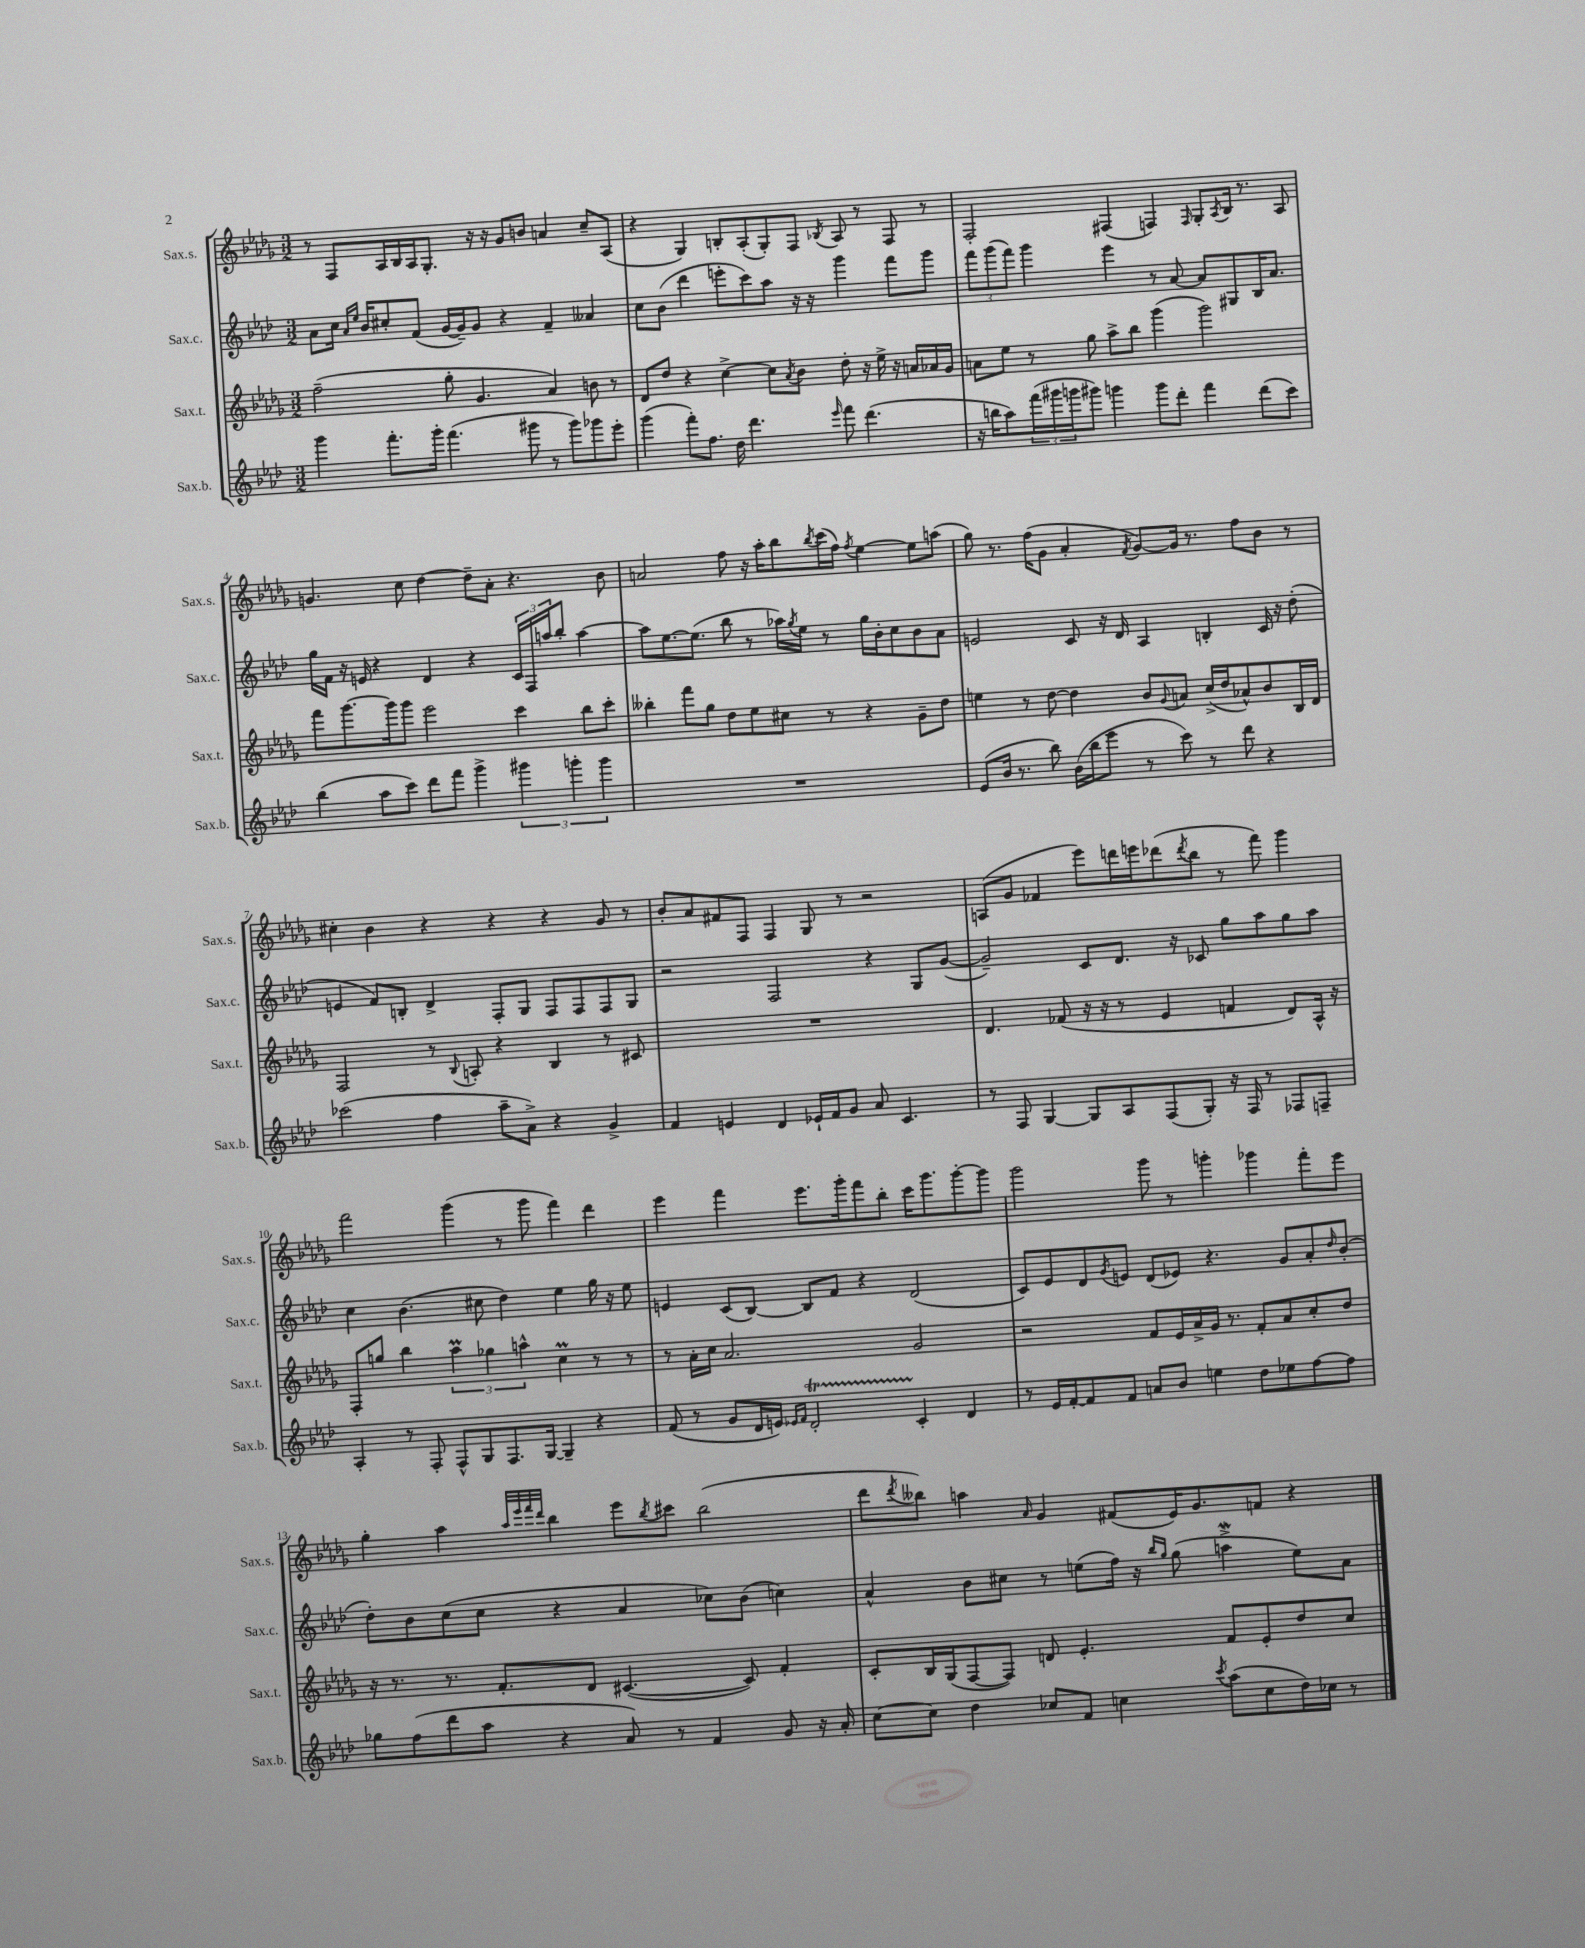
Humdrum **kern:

**kern	**kern	**kern	**kern
*staff4	*staff3	*staff2	*staff1
*clefG2	*clefG2	*clefG2	*clefG2
*k[b-e-a-d-]	*k[b-e-a-d-g-]	*k[b-e-a-d-]	*k[b-e-a-d-g-]
*M3/2	*M3/2	*M3/2	*M3/2
4ggg	(2ff~	8a-	8r
.	.	16cc	8F
.	.	16qqa-	.
.	.	16qqee-	.
.	.	16b-	.
8.fff'	.	8cc#'	16A-
.	.	.	16B-
.	.	(8f	16A-
16ggg'	.	.	8.G-'
(4.fff	8gg-'	[16g	.
.	.	16g~])	.
.	4.g-	8g	16r
.	.	.	16r
.	.	4r	8g-
8ggg#	.	.	8b
8r	4a-)	4f~	4a
8ggg#)	.	.	.
8ggg-	8b	4a--	8cc~
8eee-'	8r	.	(8A-
=	=	=	=
(4ggg	8d-	8cc	4r
.	8dd-	(8b-	.
8fff')	4r	4ddd-	4G-)
8.ff	.	.	.
.	[4cc^	8eee'	8B'
16dd-	.	.	.
4.ddd-	.	8ccc)	(8A-'
.	8cc]	8aa-	8G-')
.	8qa-	.	.
.	8b-	16r	8F
.	.	16r	.
16qqeee-	.	.	8qB-
8fff	8dd-'	4ggg	8A-
(4.ddd-	16r	.	8r
.	16ee-^	.	.
.	16r	8fff	8F
.	16a	.	.
.	16a-	8ggg	8r
.	16g-	.	.
=	=	=	=
16r	8a	12fff	2F'
16bb	.	.	.
.	.	(12ggg	.
8aa-)	8ee-	.	.
.	.	12fff)	.
(24fff	8r	4ggg	.
24ggg#	.	.	.
24ggg	.	.	.
8ggg#)	8gg-	.	.
4ggg	8aa-^	4eee-	(4F#
.	8bb-	.	.
8ggg	(4ggg-	8r	4F)
8ddd-'	.	[8a-	.
.	.	.	16qqF
4fff	2ggg-)	8a-]	8G-'
.	.	.	8qA-
.	.	8G#	16B-
.	.	.	8.r
(8ddd-	.	16B-	.
.	.	8.a-	.
8ccc)	.	.	8A-
=	=	=	=
(4bb-	8fff	16gg	4.g
.	.	16f	.
.	[8.ggg-	16r	.
.	.	16e	.
8aa-	.	4r	.
.	16ggg-]	.	.
8ccc)	8ggg-	.	8cc
8ddd-	2eee-	4d-	[4dd-
8fff	.	.	.
4ggg^	.	4r	8dd-~]
.	.	.	8a-'
6ggg#	4ccc	24c	4.r
.	.	24F	.
.	.	24aa	.
.	.	8bb-'	.
6ggg'	.	.	.
.	8bb-	[4aa	.
6ggg	.	.	.
.	8ccc'	.	8b-
=	=	=	=
1.r	4bb--'	8aa]	2a
.	.	[8.ee-	.
.	8fff	.	.
.	.	(8.ee-]	.
.	8gg-	.	.
.	8dd-	8bb-	8ff
.	8ee-	8r	16r
.	.	.	16aa-'
.	8cc#	16aa-)	8bb-
.	.	8qgg	.
.	.	16ee-	.
.	.	.	8qbb-
.	8r	8r	(16ccc
.	.	.	16ff)
.	.	.	8qff
.	4r	16gg	[4ee-
.	.	16b-'	.
.	.	8cc	.
.	8g-~	8b-	8ee-]
.	8dd-	8a-	(8aa
=	=	=	=
(8e-	4ee	2e	8gg-)
16b-	.	.	8.r
8.r	.	.	.
.	8r	.	.
.	.	.	(16ff
8bb-)	[8dd-	.	8g-
(16b-	4dd-]	8c	4a-'
16bb-	.	.	.
8eee-	.	16r	.
.	.	16d-	.
.	.	.	8qf
8r	8b-	4A-	[8g-)
.	8qqg-	.	.
8ccc)	8a	.	16g-]
.	.	.	8.r
8r	(16cc^	4B'	.
.	16dd-	.	.
8ddd-	8a-^^)	.	8ff
4r	8b-	16c	8b-
.	.	16r	.
.	16B-	(8dd-'	8r
.	16d-	.	.
=	=	=	=
(2ccc-	2F	4e	4cc#'
.	.	8f)	4b-
.	.	8B'	.
4ff	8r	4d-^	4r
.	8qqB-	.	.
.	8A'	.	.
8aa-~	4r	8F'	4r
8a-^)	.	8G	.
4r	4B-	8F	4r
.	.	8F	.
4g^	8r	8F	8g-
.	8c#	8G	8r
=	=	=	=
4f	1.r	2r	8b-'
.	.	.	8a-
4e	.	.	8f#
.	.	.	8F
4d-	.	2F	4F
16e-`	.	.	8G-
16f	.	.	.
8g	.	.	8r
8a-	.	4r	2r
4.c	.	.	.
.	.	8G	.
.	.	([8g	.
=	=	=	=
8r	4.d-	2g~])	(8A
8F	.	.	8g-
[4G	.	.	4f-
.	(8f-	.	.
8G]	16r	8c	8eee-)
.	16r	.	.
8A-	8r	8.d-	16ddd
.	.	.	16eee
(8F	4e-	.	(8ddd-
.	.	16r	.
.	.	.	8qddd-
8G')	.	8c-	8bb-
16r	4f	8gg	8r
16F	.	.	.
8r	.	8aa-	8fff)
8F-	8d-)	8gg	4ggg-
8F~	16A-^^	8aa-	.
.	16r	.	.
=	=	=	=
4A-'	8F'	4cc	2fff
.	8gg	.	.
8r	4bb-	(4.b-	.
8F'	.	.	.
8F^^	6aa-	.	(4ggg-
8G	.	8cc#	.
.	6gg-	.	.
8.F	.	4dd-)	8r
.	6aa^^	.	.
.	.	.	8ggg-
[16G	.	.	.
4G~]	4cc	4ee-	4fff)
4r	8r	16gg	4ddd-
.	.	16r	.
.	8r	8ee-	.
=	=	=	=
(8f	8r	4e	4eee-
8r	16a-'	.	.
.	16cc	.	.
8g	2.a-	(8c	4fff
16d-	.	[8B-)	.
16e)	.	.	.
16qqe-	.	.	.
16qqf	.	.	.
2d-'	.	8B-]	8.eee-
.	.	8f	.
.	.	.	16ggg-'
.	.	4r	8fff
.	.	.	8bb-'
4c'	2g-	(2d-	16ccc
.	.	.	8.ggg-
4d-	.	.	[8ggg-'
.	.	.	8ggg-]
=	=	=	=
8r	2r	8c)	2ggg-
16e-	.	8e-	.
[16f'	.	.	.
8f]	.	8d-	.
.	.	8qg	.
8f	.	8e	.
8a	8f	(8d-	8ggg-
8b-	16e-	8e-)	8r
.	16a-^	.	.
4ee	16g-	4.r	4ggg'
.	8.r	.	.
8dd-	8f'	.	4ggg-
8ee-	8a-	8g	.
[8ff	8cc'	8a-'	8fff'
.	.	16qqdd-	.
8ff]	8dd-	(8b-'	8eee-
=	=	=	=
8gg-	16r	8dd-')	4gg-'
.	8.r	.	.
(8ff	.	8b-	.
8ddd-	8.r	(8cc	4aa-
8aa-	.	8cc	.
.	8.f'	.	.
.	.	.	32qqaa-
.	.	.	32qqeee-
.	.	.	32qqfff
.	.	.	32qqddd-
4r	.	4r	4bb-
.	8d-	.	.
8a-)	([4.c#	4a-	8eee-
.	.	.	8qbb-
8r	.	.	8ccc#
4f	.	8cc-)	(2bb-
.	8c#])	(8b-	.
8g	4f'	4cc)	.
16r	.	.	.
16a-'	.	.	.
=	=	=	=
[8cc	8c'	4a-^^	8ddd-
.	.	.	8qddd-
8cc]	16B-	.	8bb--)
.	(16G-	.	.
4dd-	[8F	8b-	4aa
.	8F])	8cc#	.
.	.	.	16qqa-
8cc-	8d	8r	4g-
8f	4.e-'	(8ee	.
4cc	.	16ff)	(8f#
.	.	16r	.
.	.	16qqbb-	.
.	.	16qqgg	.
.	.	(8gg	16e-)
.	.	.	8.g-
8qccc	.	.	.
(8aa-	8f	4aa^	.
8cc	8e-'	.	8f
16dd-)	8dd-	8ee)	4r
16cc-	.	.	.
8r	8cc	8a-	.
==	==	==	==
*-	*-	*-	*-
